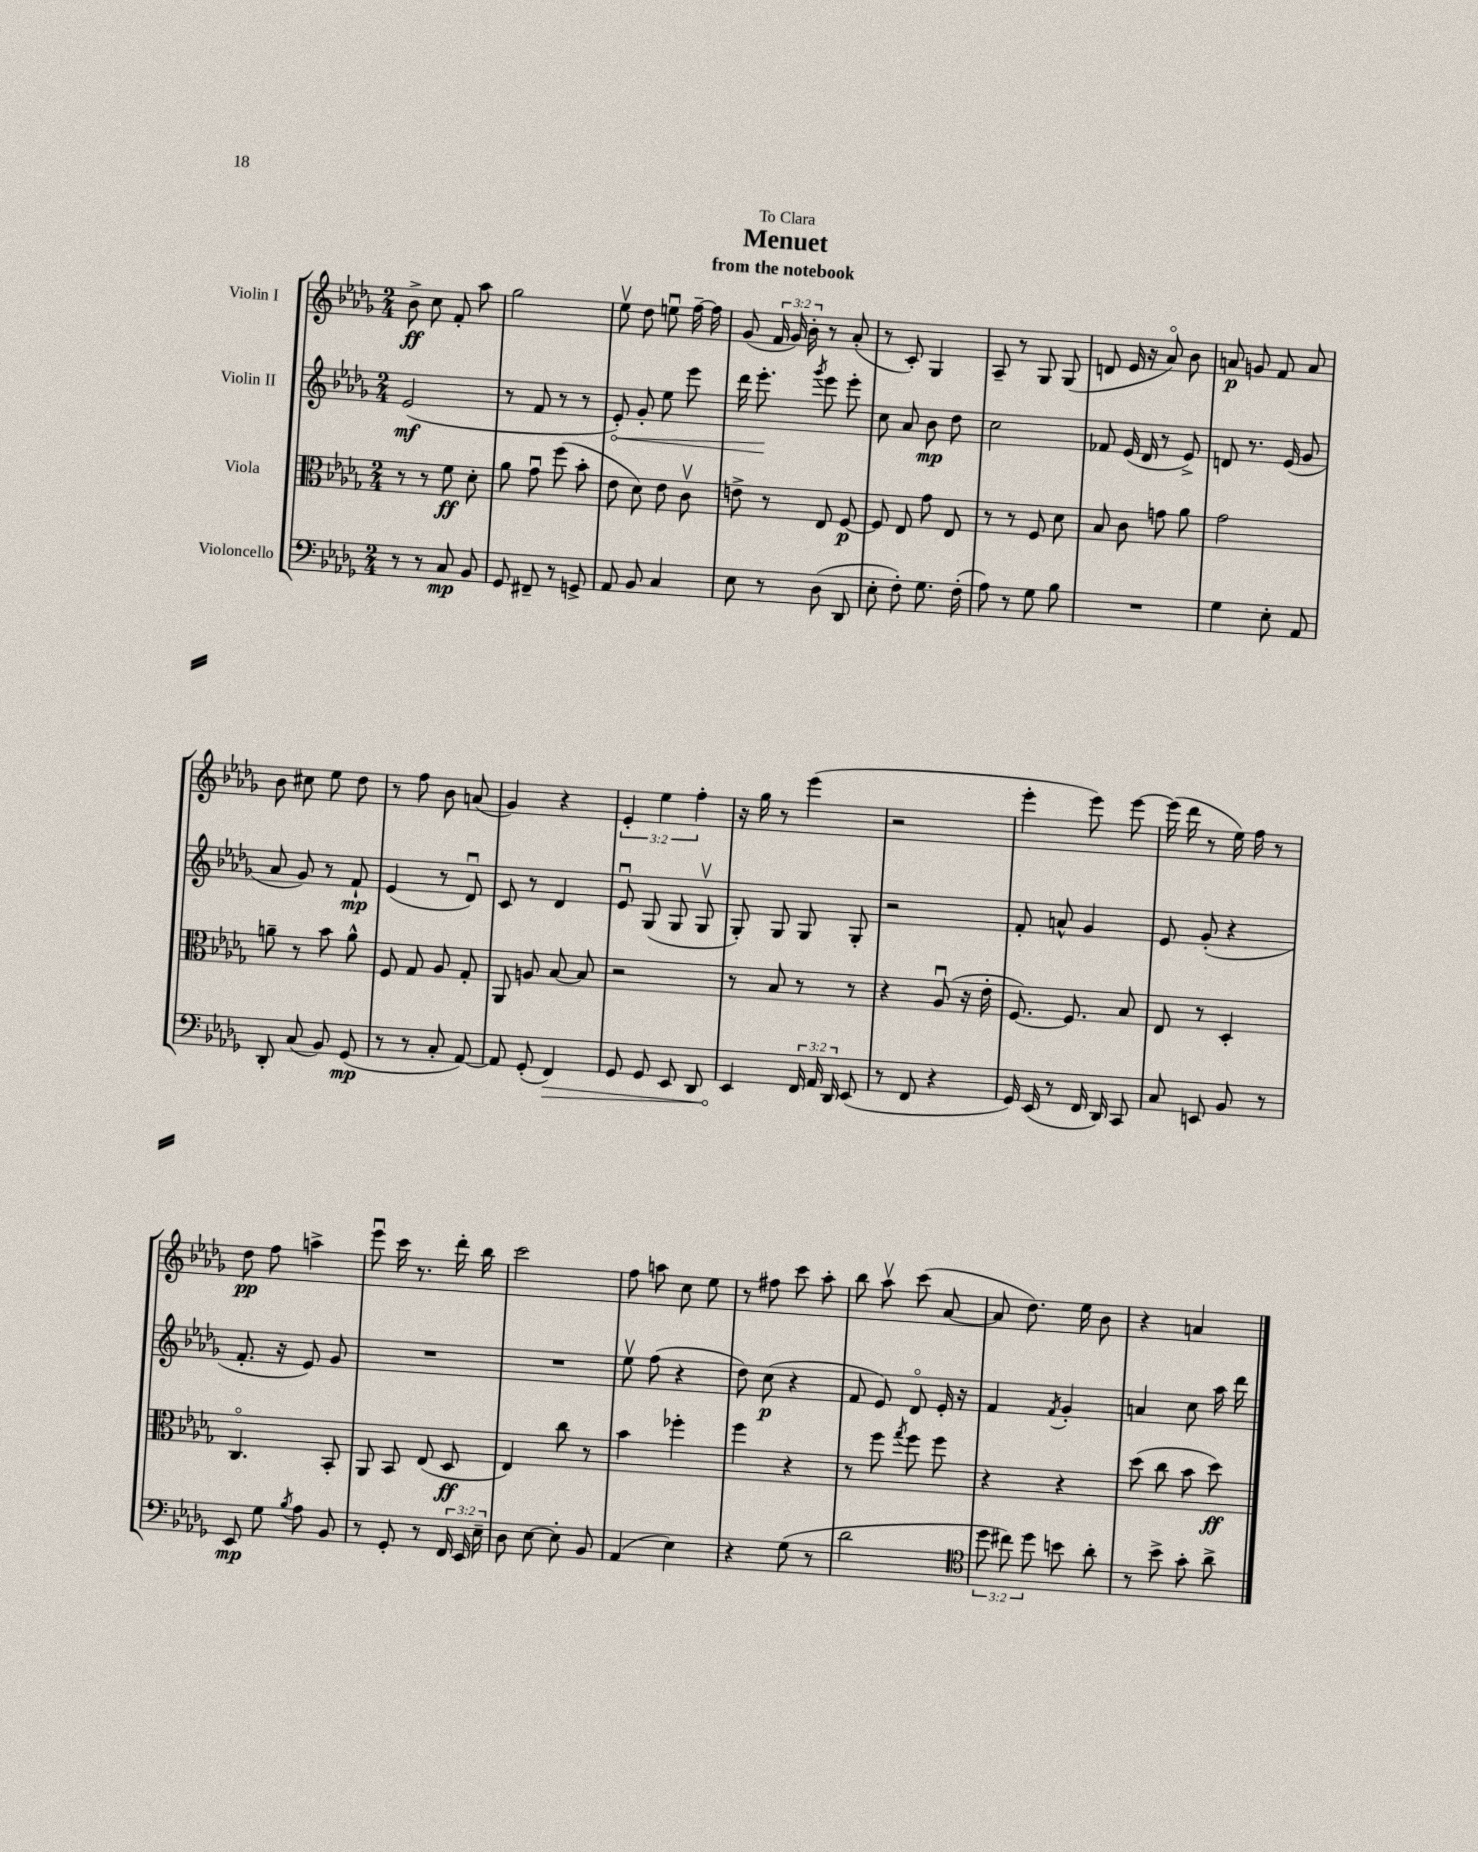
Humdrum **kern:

**kern	**dynam	**kern	**dynam	**kern	**dynam	**kern	**dynam
*part4	*part4	*part3	*part3	*part2	*part2	*part1	*part1
*staff4	*staff4	*staff3	*staff3	*staff2	*staff2	*staff1	*staff1
*I"Violoncello	*	*I"Viola	*	*I"Violin II	*	*I"Violin I	*
*clefF4	*	*clefC3	*	*clefG2	*	*clefG2	*
*k[b-e-a-d-g-]	*	*k[b-e-a-d-g-]	*	*k[b-e-a-d-g-]	*	*k[b-e-a-d-g-]	*
*M2/4	*	*M2/4	*	*M2/4	*	*M2/4	*
=1	=1	=1	=1	=1	=1	=1	=1
8r	.	8r	.	(2e-/	mf	8b-^\	ff
8r	.	8r	.	.	.	8cc\	.
8C/	mp	8f\	ff	.	.	8f'/	.
8BB-/	.	8d-'\	.	.	.	8aa-\	.
=2	=2	=2	=2	=2	=2	=2	=2
8GG-/	.	8a-\	.	8r	.	2gg-\	.
8FF#X~/	.	8g-u\	.	8f/	.	.	.
8r	.	(8ff\	.	8r	.	.	.
8GGn^/	.	8b-'\	.	8r	.	.	.
=3	=3	=3	=3	=3	=3	=3	=3
!	!	!	!	!	!LO:HP:b	!	!
8AA-/	.	8e-\	.	8e-'/)	<	8ee-v\	.
8BB-/	.	8d-\)	.	8g-'/	.	8dd-\	.
4C/	.	8e-\	.	8ee-\	.	8eenu\	.
.	.	8cv\	.	8eee-\	.	[16ff~\	.
.	.	.	.	.	.	16ff\]	.
=4	=4	=4	=4	=4	=4	=4	=4
8E-\	.	8en^\	.	16ddd-\	.	(8g-/	.
.	.	.	.	8.eee-'\	.	.	.
8r	.	8r	.	.	.	24f/	.
.	.	.	.	.	.	24g-/)	.
.	.	.	.	.	.	24b-'\	.
.	.	.	.	8qggg-/	.	.	.
(8D-\	.	8E-/	.	8eee-\	[	8r	.
8DD-/	.	[8F/	p	8eee-'\	.	(8a-'/	.
=5	=5	=5	=5	=5	=5	=5	=5
8E-'\	.	8F/]	.	8cc\	.	8r	.
8F'\)	.	8E-/	.	8a-/	.	8c'/)	.
8.G-\	.	8g-\	.	8b-\	mp	4G-/	.
.	.	8E-/	.	8dd-\	.	.	.
(16F'\	.	.	.	.	.	.	.
=6	=6	=6	=6	=6	=6	=6	=6
8A-\)	.	8r	.	2cc\	.	8A-~/	.
8r	.	8r	.	.	.	8r	.
8G-\	.	8F/	.	.	.	8G-/	.
8B-\	.	8d-\	.	.	.	(8G-/	.
=7	=7	=7	=7	=7	=7	=7	=7
2r	.	8B-/	.	8f-X/	.	8dn/	.
.	.	8c\	.	(16e-/	.	16e-/	.
.	.	.	.	16d-/	.	16r	.
.	.	8gn\	.	8r	.	8a-/)	.
.	.	8a-\	.	8e-^/)	.	8b-\	.
=8	=8	=8	=8	=8	=8	=8	=8
4G-\	.	2g-\	.	8dn/	.	8an/	p
.	.	.	.	8.r	.	8gn/	.
8E-'\	.	.	.	.	.	8f/	.
.	.	.	.	(16e-/	.	.	.
8AA-/	.	.	.	8g-/	.	8a/	.
!!LO:LB:g=z
=9	=9	=9	=9	=9	=9	=9	=9
8DD-'/	.	8an~\	.	8a-/	.	8b-\	.
(8C/	.	8r	.	8g-/)	.	8cc#X\	.
8BB-/)	.	8b-\	.	8r	.	8ee-\	.
(8GG-/	mp	8a^^\	.	8f`/	mp	8dd-\	.
=10	=10	=10	=10	=10	=10	=10	=10
8r	.	8F/	.	(4e-/	.	8r	.
8r	.	8G-/	.	.	.	8ff\	.
8C'/	.	8A-/	.	8r	.	8b-\	.
[8AA-/)	.	8G-'/	.	8d-u/)	.	(8an/	.
=11	=11	=11	=11	=11	=11	=11	=11
8AA-/]	.	8AA-/	.	8c/	.	4g-/)	.
(8GG-'/	.	8An/	.	8r	.	.	.
!	!LO:HP:b	!	!	!	!	!	!
4FF/)	>	[8B-/	.	4d-/	.	4r	.
.	.	8B-/]	.	.	.	.	.
=12	=12	=12	=12	=12	=12	=12	=12
8GG-/	.	2r	.	8e-u/	.	6e-'/	.
8GG-/	.	.	.	(8G-/	.	.	.
.	.	.	.	.	.	6ee-\	.
8EE-/	.	.	.	8G-/	.	.	.
.	.	.	.	.	.	6ff'\	.
8DD-/	.	.	.	8G-v/	.	.	.
=13	=13	=13	=13	=13	=13	=13	=13
4EE-/	.	8r	.	8G-'/)	.	16r	.
.	.	.	.	.	.	16gg-\	.
.	.	8B-/	.	8G-/	.	8r	.
24FF/	]	8r	.	8G-/	.	(4eee-\	.
24AA-/	.	.	.	.	.	.	.
24DD-/	.	.	.	.	.	.	.
(8EE-/	.	8r	.	8G-'/	.	.	.
=14	=14	=14	=14	=14	=14	=14	=14
8r	.	4r	.	2r	.	2r	.
8FF/	.	.	.	.	.	.	.
4r	.	(8A-u/	.	.	.	.	.
.	.	16r	.	.	.	.	.
.	.	16e-'\	.	.	.	.	.
=15	=15	=15	=15	=15	=15	=15	=15
16GG-/)	.	[8.F/)	.	8f'/	.	4eee-'\	.
(16EE-/	.	.	.	.	.	.	.
8r	.	.	.	8an^^/	.	.	.
.	.	8.F/]	.	.	.	.	.
16FF/	.	.	.	4g-/	.	8eee-\)	.
16DD-/)	.	.	.	.	.	.	.
8CC/	.	8B-/	.	.	.	[8eee-\	.
=16	=16	=16	=16	=16	=16	=16	=16
8C/	.	8E-/	.	8e-/	.	(16eee-\]	.
.	.	.	.	.	.	16ddd-\	.
8EEn/	.	8r	.	(8g-'/	.	8r	.
8BB-/	.	4D-'/	.	4r	.	16ee-\)	.
.	.	.	.	.	.	16ff\	.
8r	.	.	.	.	.	8r	.
!!LO:LB:g=z
=17	=17	=17	=17	=17	=17	=17	=17
8EE-/	mp	4.C/	.	8.f'/	.	8dd-\	pp
8G-\	.	.	.	.	.	8ff\	.
.	.	.	.	16r	.	.	.
8qB-/	.	.	.	.	.	.	.
8A-\	.	.	.	8e-/)	.	4aan^\	.
8BB-/	.	8BB-'/	.	8g-/	.	.	.
=18	=18	=18	=18	=18	=18	=18	=18
8r	.	8AA-/	.	2r	.	8eee-u\	.
8GG-'/	.	8BB-/	.	.	.	16ccc\	.
.	.	.	.	.	.	8.r	.
8r	.	(8E-/	.	.	.	.	.
24FF/	.	8D-/	ff	.	.	16ddd-'\	.
24EE-/	.	.	.	.	.	.	.
.	.	.	.	.	.	16bb-\	.
24E-~\	.	.	.	.	.	.	.
=19	=19	=19	=19	=19	=19	=19	=19
8D-\	.	4E-/)	.	2r	.	2ccc\	.
[8E-\	.	.	.	.	.	.	.
8E-'\]	.	8cc\	.	.	.	.	.
8BB-/	.	8r	.	.	.	.	.
=20	=20	=20	=20	=20	=20	=20	=20
(4AA-/	.	4b-\	.	8ee-v\	.	8ff\	.
.	.	.	.	(8ff\	.	8aan\	.
4E-\)	.	4ff-X'\	.	4r	.	8cc\	.
.	.	.	.	.	.	8ee-\	.
=21	=21	=21	=21	=21	=21	=21	=21
4r	.	4ff\	.	8dd-\)	.	8r	.
.	.	.	.	(8cc\	p	8ff#X\	.
(8G-\	.	4r	.	4r	.	8ccc\	.
8r	.	.	.	.	.	8aa-'\	.
=22	=22	=22	=22	=22	=22	=22	=22
2d-\	.	8r	.	8f/	.	8bb-\	.
.	.	8ff\	.	8e-/)	.	8aa-v\	.
.	.	8qgg-/	.	.	.	.	.
.	.	8ff\	.	8d-/	.	(8ccc\	.
.	.	8ff\	.	16e-'/	.	[8a-/	.
.	.	.	.	16r	.	.	.
=23	=23	=23	=23	=23	=23	=23	=23
*clefC4	*	*	*	*	*	*	*
12dd-\	.	4r	.	4f/	.	8a-/]	.
12cc#X\)	.	.	.	.	.	.	.
.	.	.	.	.	.	8.dd-\)	.
12dd-\	.	.	.	.	.	.	.
.	.	.	.	8qf/	.	.	.
8bn\	.	4r	.	4g-'/	.	.	.
.	.	.	.	.	.	16ee-\	.
8a-'\	.	.	.	.	.	8b-\	.
=24	=24	=24	=24	=24	=24	=24	=24
8r	.	(8dd-\	.	4an/	.	4r	.
8b-^\	.	8cc\	.	.	.	.	.
8g-'\	.	8b-\	.	8cc\	.	4an/	.
8a-^\	.	8dd-\)	ff	16aa-\	.	.	.
.	.	.	.	16ddd-\	.	.	.
==	==	==	==	==	==	==	==
*-	*-	*-	*-	*-	*-	*-	*-
